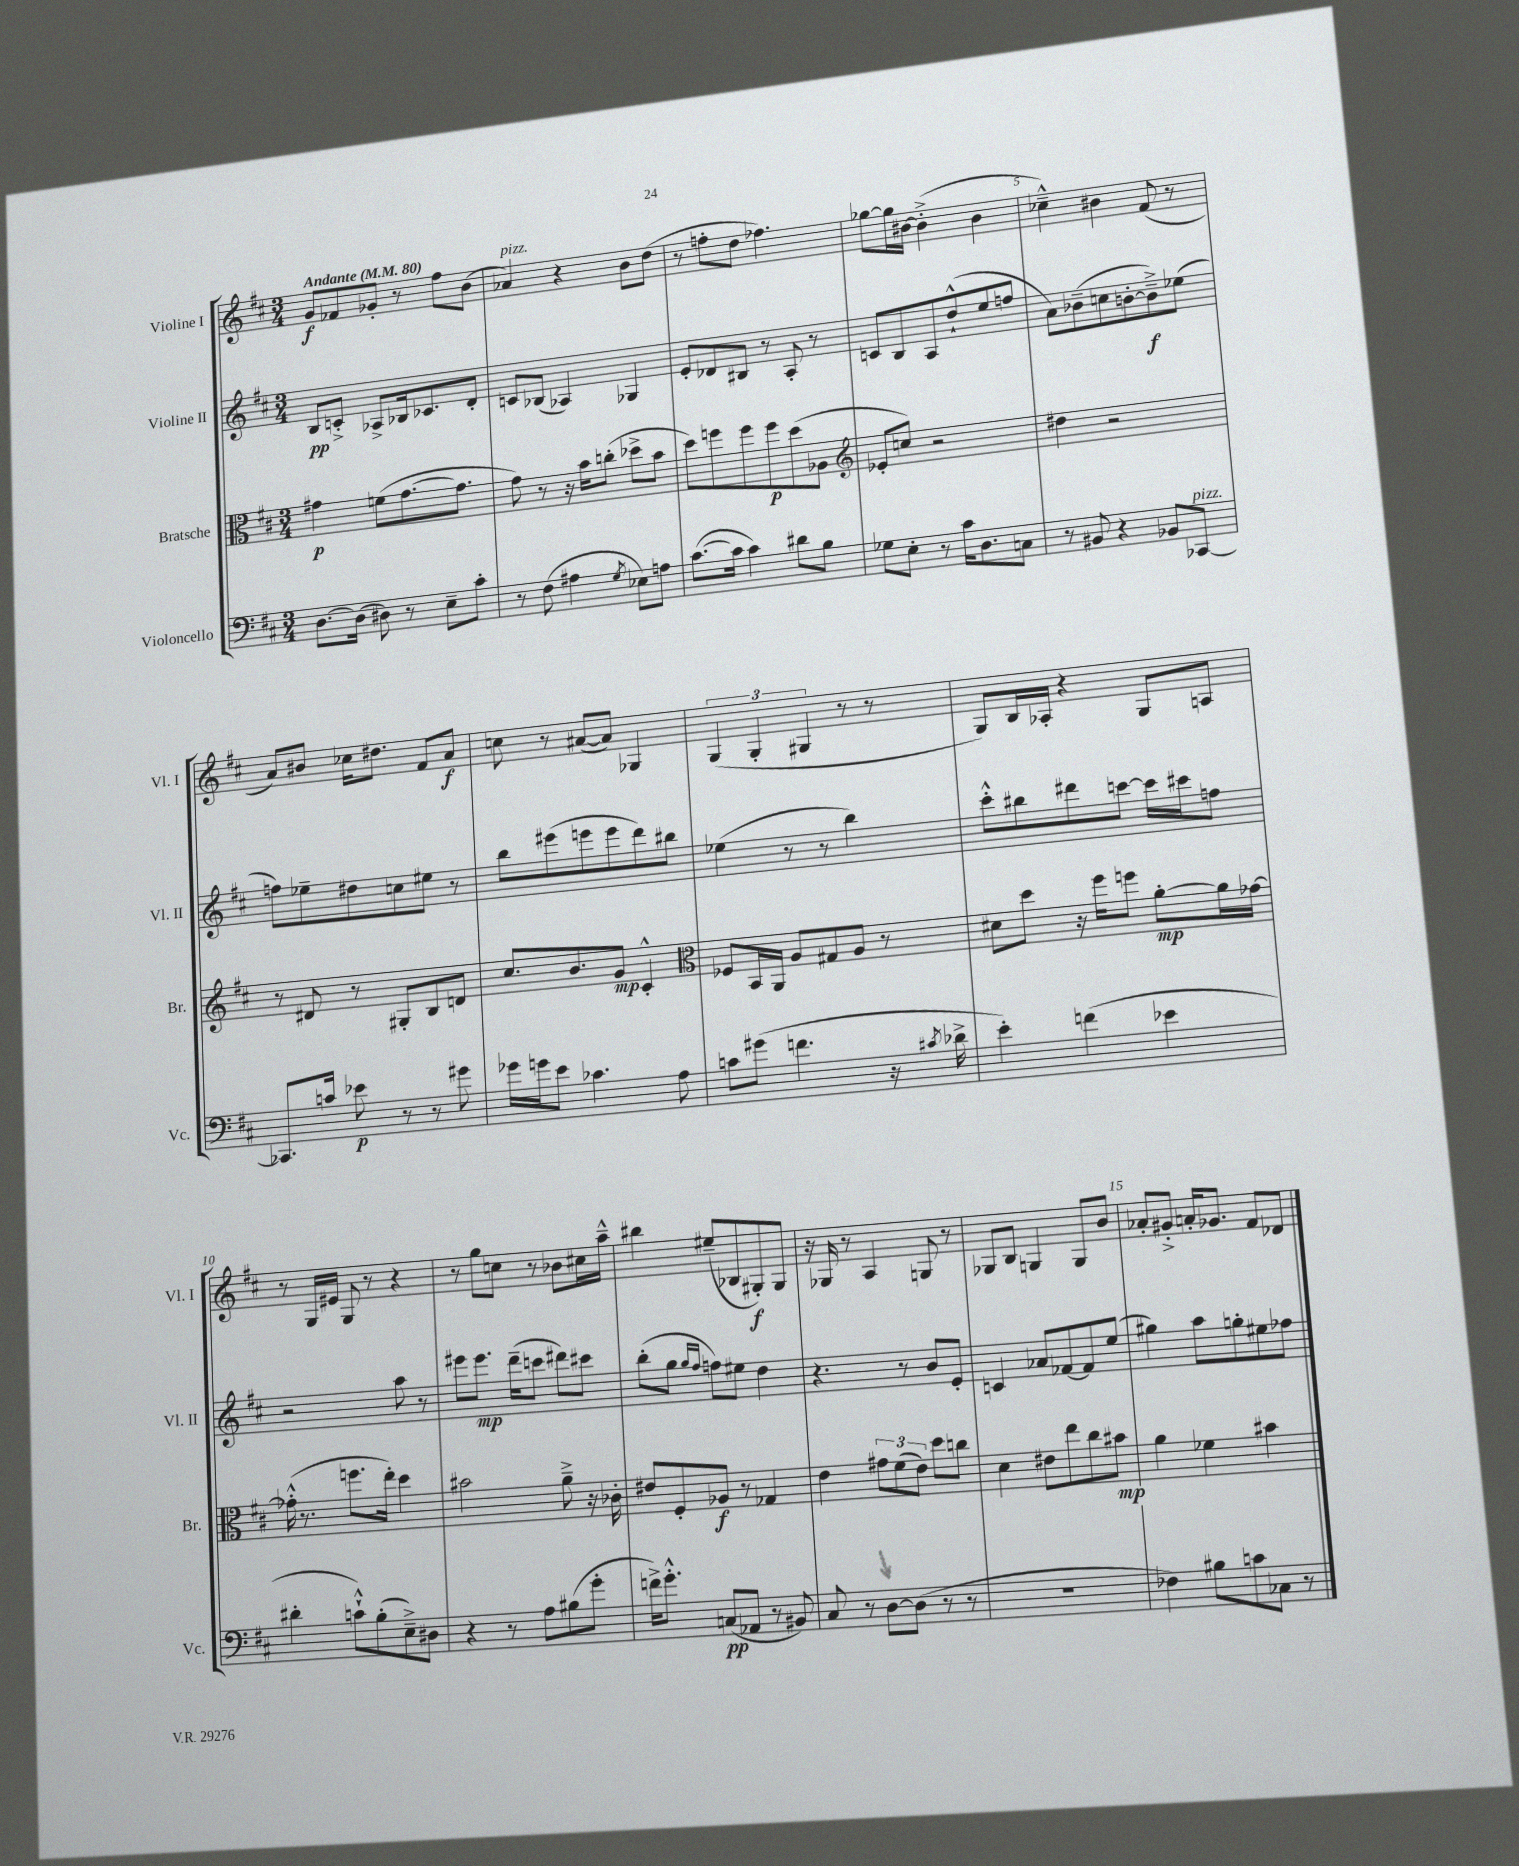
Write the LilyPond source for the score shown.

<<
\new StaffGroup <<
\new Staff = "s0" \with { instrumentName = "Violine I" shortInstrumentName = "Vl. I" } {
    \clef treble \key d \major \numericTimeSignature \time 3/4 \tempo "Andante" 4 = 80
    g'8\f fes'8 ges'8-. r8 fis''8 b'8( |
    aes'4^\markup { \italic "pizz." }) r4 b'8 d''8( |
    r8 f''8-. d''8 fes''4.) |
    ges''8~ ges''16 bis'16~ bis'4-.->( bis'4 |
    ces''4---^) bis'4 fis'8( r8 |
    a'8) bis'8 ces''16 dis''8. fis'8 a'8\f |
    c''8 r8 ais'8~( ais'8) ges4 |
    \tuplet 3/2 { g4( g4-. gis4 } r8 r8 |
    g8) b16 aes16-. r4 g8 a8 |
    r8 g16 eis'16 g8 r8 r4 |
    r8 g''8 c''8 r8 bes'8 cis''16 a''16---^ |
    bis''4 eis''8--( bes8 gis8-.\f) gis8 |
    r16 ges16 r8 a4 g8 r8 |
    ges8 b8 g4 g8 b'8 |
    aes'8-. gis'8-.-> a'16-. ges'8. fis'8 des'8 \bar "|." |
}
\new Staff = "s1" \with { instrumentName = "Violine II" shortInstrumentName = "Vl. II" } {
    \clef treble \key d \major \numericTimeSignature \time 3/4
    b8\pp c'8-.-> aes8-> bes16 ces'8. d'8-. |
    c'8 bes8( aes4) ges4 |
    e'8-. des'8 bis8 r8 a8-. r8 |
    c'8 b8 a8 d''8-!-^( e''8 f''8 |
    a'8) bes'8--( c''8 b'8~-. b'8--->\f) ees''8( |
    f''8) ees''8-- dis''8 c''8 eis''8 r8 |
    b''8 eis'''8( e'''8 e'''8 d'''8) bis''8 |
    ees''4( r8 r8 b''4) |
    cis'''8-.-^ bis''8 dis'''8 c'''8~ c'''16 cis'''16 f''8 |
    r2 a''8 r8 |
    eis'''8 eis'''8.\mp d'''16--( c'''8 dis'''8) cis'''8 |
    b''8-.( g''8 \grace { g''16 fis''16 } f''8) eis''8 d''4 |
    r4. r8 b'8 e'8-. |
    c'4 aes'8 fes'8~ fes'8 e''8( |
    gis''4) a''8 g''8-. eis''8 fes''8 \bar "|." |
}
\new Staff = "s2" \with { instrumentName = "Bratsche" shortInstrumentName = "Br." } {
    \clef alto \key d \major \numericTimeSignature \time 3/4
    gis'4\p f'8( gis'8.~ gis'8. |
    g'8) r8 r16 b'16 c''8-.( des''8-> b'8 |
    d''8) f''8 f''8 f''8\p d''8( aes8 |
    \clef treble ees'8-. c''8) r2 |
    dis''4 r2 |
    r8 dis'8 r8 gis8-. b8 d'8 |
    cis''8. b'8. g'8\mp cis'4-.-^ |
    \clef alto fes8 b,16 a,16 a8 gis8 a8 r8 |
    dis'8 d''8 r16 fis''16 f''8 a'8~-.\mp a'16 ges'16~ |
    ges'16-.-^( r8. f''8. e''16-.) d''4 |
    bis'2 a'8---> r16 ces'16-. |
    eis'8 fis8-. aes8\f r8 ges4 |
    e'4 \tuplet 3/2 { gis'8 fis'8( e'8) } d''8 c''8 |
    d'4 eis'8 e''8 cis''8 bis'8\mp |
    a'4 fes'4 bis'4 \bar "|." |
}
\new Staff = "s3" \with { instrumentName = "Violoncello" shortInstrumentName = "Vc." } {
    \clef bass \key d \major \numericTimeSignature \time 3/4
    d8.~ d16( dis8) r8 e8-- cis'8-. |
    r8 fis8( ais4 \acciaccatura { g8 } ees8) a8 |
    cis'8.~( cis'16 cis'4) dis'8 b8 |
    ges8 e8-. r8 cis'16 d8. c8 |
    r8 bis,8 r4 bes,8 ces,8~^\markup { \italic "pizz." } |
    ces,8. c'16 ees'8\p r8 r8 gis'8 |
    ges'16 g'16 e'8 ces'4. a8 |
    c'8 gis'8( f'4. r16 \acciaccatura { cis'8 } des'16-> |
    e'4-.) f'4( ees'4 |
    dis'4-. c'8-!-^) b8-.( e8--->) dis8 |
    r4 r8 a8 bis8( g'8-. |
    f'16->) g'8.-.-^ c8\pp( aes,8 r8 bis,8) |
    cis8 r8 d8~ d8( r8 r8 |
    R2. |
    fes4) bis8 c'8 ces8 r8 \bar "|." |
}
>>
>>
\layout { \context { \Score \override BarNumber.break-visibility = ##(#f #t #t) barNumberVisibility = #(every-nth-bar-number-visible 5) } }
